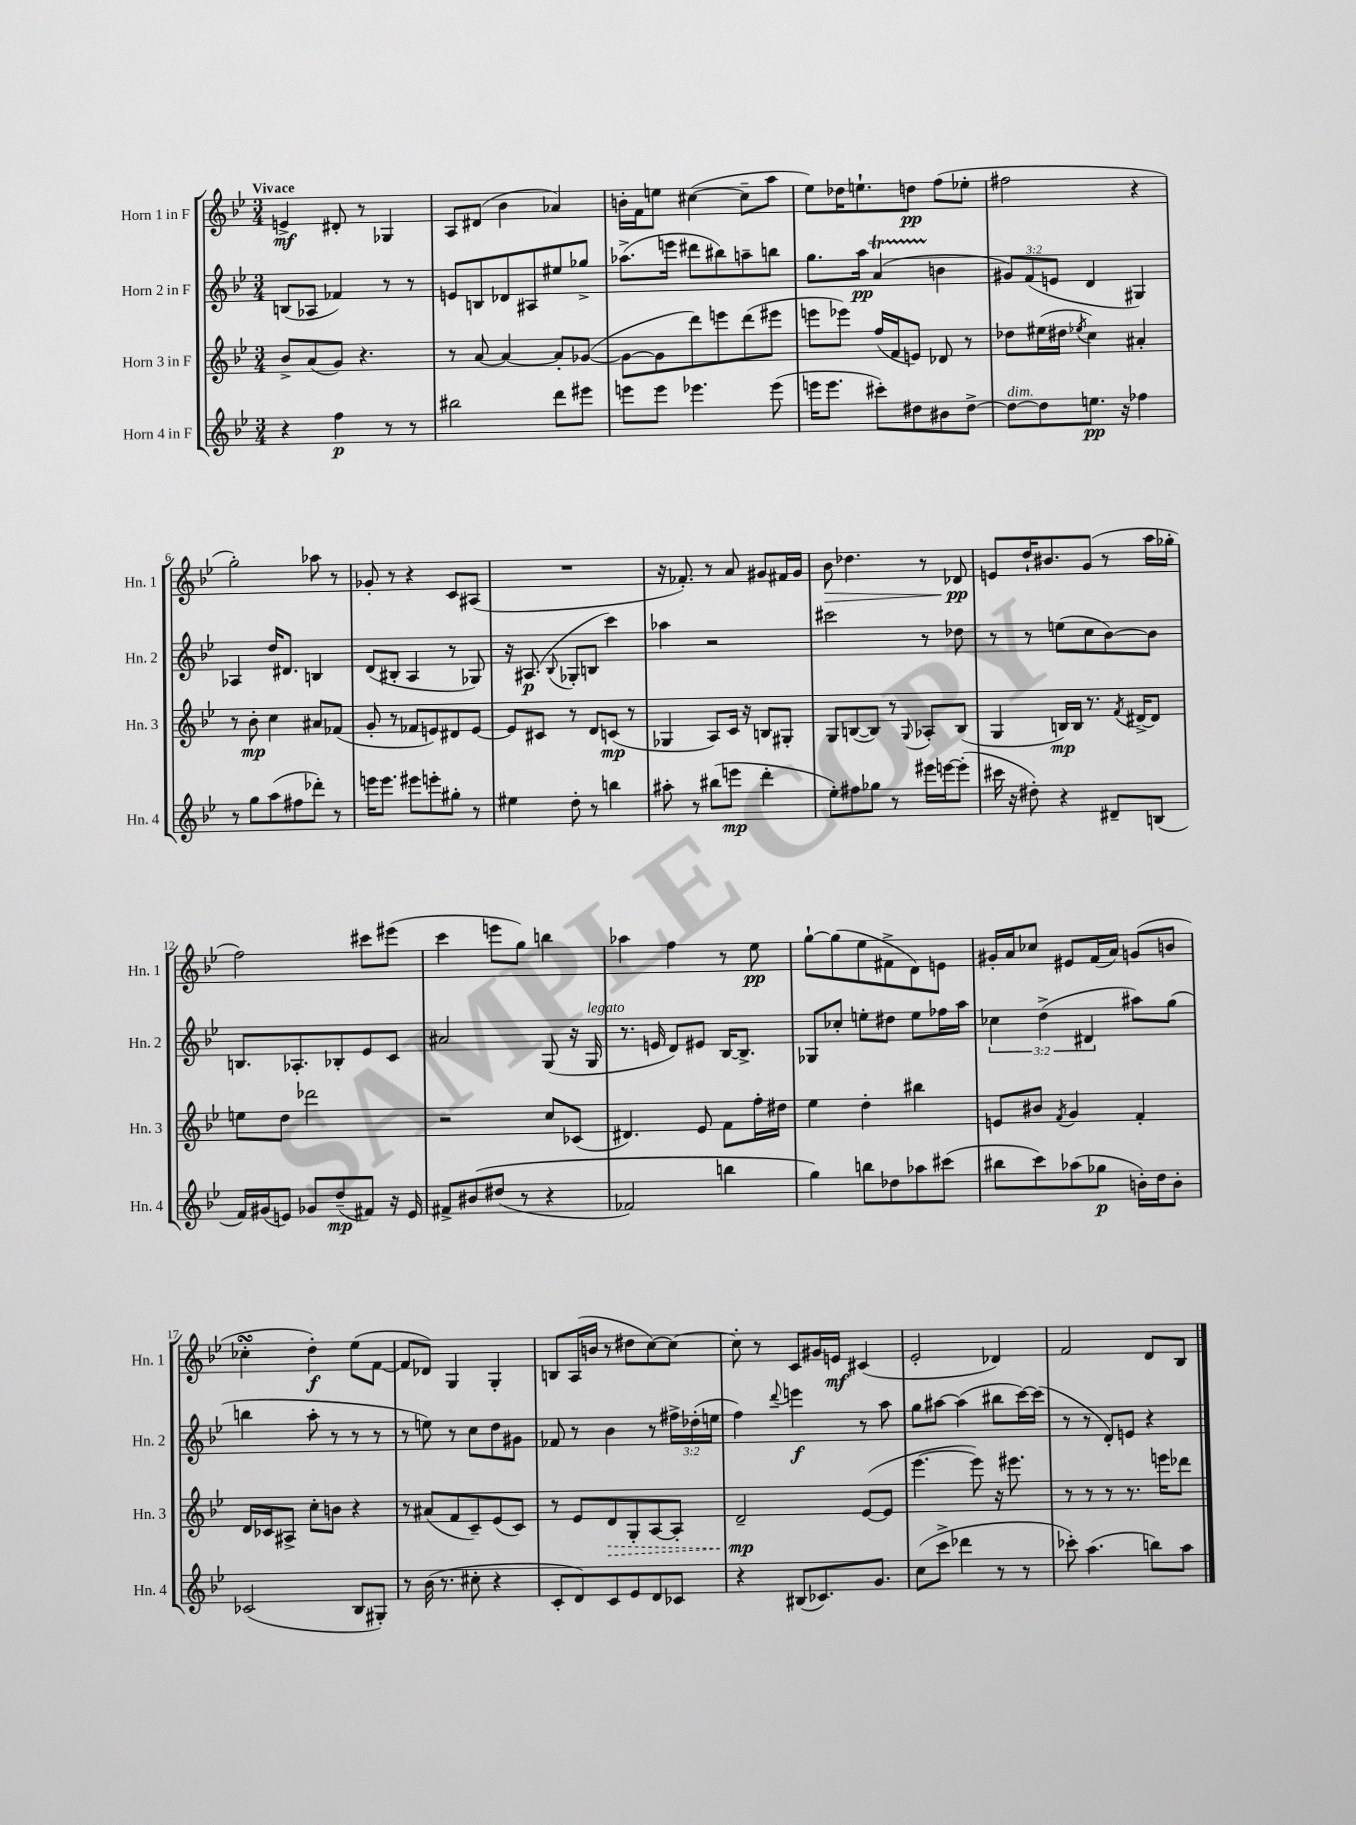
<<
\new StaffGroup <<
\new Staff = "s0" \with { instrumentName = "Horn 1 in F" shortInstrumentName = "Hn. 1" } {
    \clef treble \key bes \major \numericTimeSignature \time 3/4 \tempo "Vivace"
    e'4->\mf dis'8-. r8 ges4 |
    a8 dis'8( bes'4 aes'4) |
    b'16-. f'16 e''8 cis''4~( cis''8-- a''8 |
    ees''8) des''16 e''8.-! d''8\pp f''8( ees''8-. |
    fis''2 r4 |
    g''2-.) aes''8 r8 |
    ges'8-. r8 r4 c'8 ais8( |
    R2. |
    r16 fes'8.-.) r8 a'8 gis'8 fis'16 gis'16 |
    bes'8\> des''4. r8 des'8\pp\! |
    e'8 d''16-! bis'8. g'8( r8 a''16 ges''16-. |
    f''2) cis'''8 eis'''8( |
    c'''4 e'''8 g''8) b''4 |
    aes''4 f''4 r8 ees''8\pp |
    g''8~-! g''8( ees''8 fis'8-> d'8) e'8 |
    gis'16-. a'16 ces''8 eis'8 f'16( a'16) g'8( b'8 |
    ces''4-.\turn d''4-.\f) ees''8( f'8~ |
    f'8 des'8) g4 g4-. |
    b8 a16( b'16 r8 dis''8 c''8~) c''8~ |
    c''8-. r8 c'8 gis'16 e'16\mf cis'4( |
    ees'2-. des'4) |
    f'2 d'8 bes8 \bar "|." |
}
\new Staff = "s1" \with { instrumentName = "Horn 2 in F" shortInstrumentName = "Hn. 2" } {
    \clef treble \key bes \major \numericTimeSignature \time 3/4 \override Staff.TupletNumber.text = #tuplet-number::calc-fraction-text
    b8( aes8 fes'4) r8 r8 |
    e'8 b8 des'8 ais8 eis''8 ges''8-> |
    aes''8.->( e'''16 dis'''8 bis''8) a''8-- b''8 |
    g''8. a''16\pp a'4\startTrillSpan( b'4\stopTrillSpan |
    \tuplet 3/2 { gis'8) f'8( e'8 } d'4 gis4) |
    aes4 d''16 dis'8. b4 |
    d'8( bis8-. a4 r8 ges8) |
    r16 ais8.\p( \appoggiatura { bes8 } ges8-. b8 c'''4) |
    aes''4 r2 |
    cis'''2 r8 des''8 |
    r8 r8 e''8( c''8 bes'8~) bes'8 |
    b8. aes8.-. bes8-. ees'8 c'8 |
    ais'2 g8( r16 g16^\markup { \italic "legato" } |
    r8. e'16 d'8) eis'8 bes16~ bes8.-> |
    ges8 ces''8-. e''8-. dis''8 e''8 fes''16 a''16 |
    \tuplet 3/2 { ces''4 d''4->( dis'4 } ais''8) g''8( |
    b''4 a''8-. r8 r8 r8 |
    r8 e''8) r8 c''8 d''8 gis'8 |
    fes'8 r8 bes'4 r8 \tuplet 3/2 { fis''16-> des''16-.( e''16 } |
    f''4) \appoggiatura { d'''8 } e'''4\f r8 a''8 |
    g''8 ais''8~ ais''4( bis''8 c'''16~) c'''16( |
    r8 r8 d'8-.) e'8 r4 \bar "|." |
}
\new Staff = "s2" \with { instrumentName = "Horn 3 in F" shortInstrumentName = "Hn. 3" } {
    \clef treble \key bes \major \numericTimeSignature \time 3/4
    bes'8-> a'8( g'8) r4. |
    r8 a'8~ a'4~ a'8-. ges'8~( |
    ges'8~ ges'8 d'''8) e'''8 d'''8( eis'''8 |
    e'''8 ees'''8) f''16( f'16 e'8) des'8 r8 |
    des''8 eis''16( dis''16 \acciaccatura { ees''8 } c''4) ais'4-. |
    r8 bes'8-.\mp c''4 ais'8 fes'8( |
    g'8-. r8 fes'8 e'8) dis'8 e'8~ |
    e'8 cis'8 r8 d'8 c'8\mp( r8 |
    ges4 a8) c'16 r16 b8 gis8-. |
    g8 b8~( b8) r8 \appoggiatura { g8 } aes8-. b8( |
    g4 b16\mp) b16 r8. \acciaccatura { f'8 } dis'16~-> dis'8 |
    e''8 d''8 des'''2 |
    r2 c''8 ces'8( |
    dis'4.) ees'8 f'8 f''16-. dis''16 |
    ees''4 d''4-. bis''4 |
    e'8 bis'8 \acciaccatura { f'8 } g'4 f'4-. |
    d'16 ces'16 ais8-> c''8-. b'8 r4 |
    r8 ais'8( f'8 c'8--) ees'8( c'8) |
    r8 ees'8 \once \override Hairpin.style = #'dashed-line d'8\> g8-. a8~ a8-. |
    d'2--\mp\! ees'8~( ees'8 |
    ees'''4.~ ees'''8) r16 eis'''8. |
    r8 r8 r8 r8. e'''16 des'''8 \bar "|." |
}
\new Staff = "s3" \with { instrumentName = "Horn 4 in F" shortInstrumentName = "Hn. 4" } {
    \clef treble \key bes \major \numericTimeSignature \time 3/4
    r4 f''4\p r8 r8 |
    bis''2 d'''8 eis'''8 |
    e'''8 e'''8 ees'''4. ees'''8( |
    e'''16 e'''8. cis'''8-.) dis''8 bis'8 dis''8~-> |
    dis''8~^\markup { \italic "dim." } dis''8 e''8.\pp r16 fes''4 |
    r8 g''8 a''8( fis''8 des'''8-.) r8 |
    e'''16 e'''8. eis'''8 e'''8-. gis''8-. r8 |
    eis''4 d''8-. r8 b''4 |
    ais''8-. r8 bis''8( e'''8\mp d'''4-. |
    ees''8-.) fis''8 ges''8 r8 eis'''16 e'''16~ e'''8-.( |
    cis'''16 r16 dis''8-.) r4 dis'8-- b8( |
    f'16) gis'16( e'8) ges'8 d''8--\mp( fis'8) r16 e'16 |
    fis'8-> bis'8\( dis''8( r8 r4 |
    fes'2) b''4 |
    g''4\) b''8 des''8 aes''8 cis'''8( |
    bis''8 c'''8) aes''8( ges''8\p b'16-.) d''16 b'8-. |
    ces'2( bes8 gis8-.) |
    r8 bes'16( r8. cis''8-. r4 |
    c'8-. d'8) c'8 ees'8 d'8 ces'8 |
    r4 bis8( ces'8.) g'8. |
    c''8( c'''8-> des'''4 r8 r8 |
    ces'''8-.) a''4.( b''8) a''8 \bar "|." |
}
>>
>>
